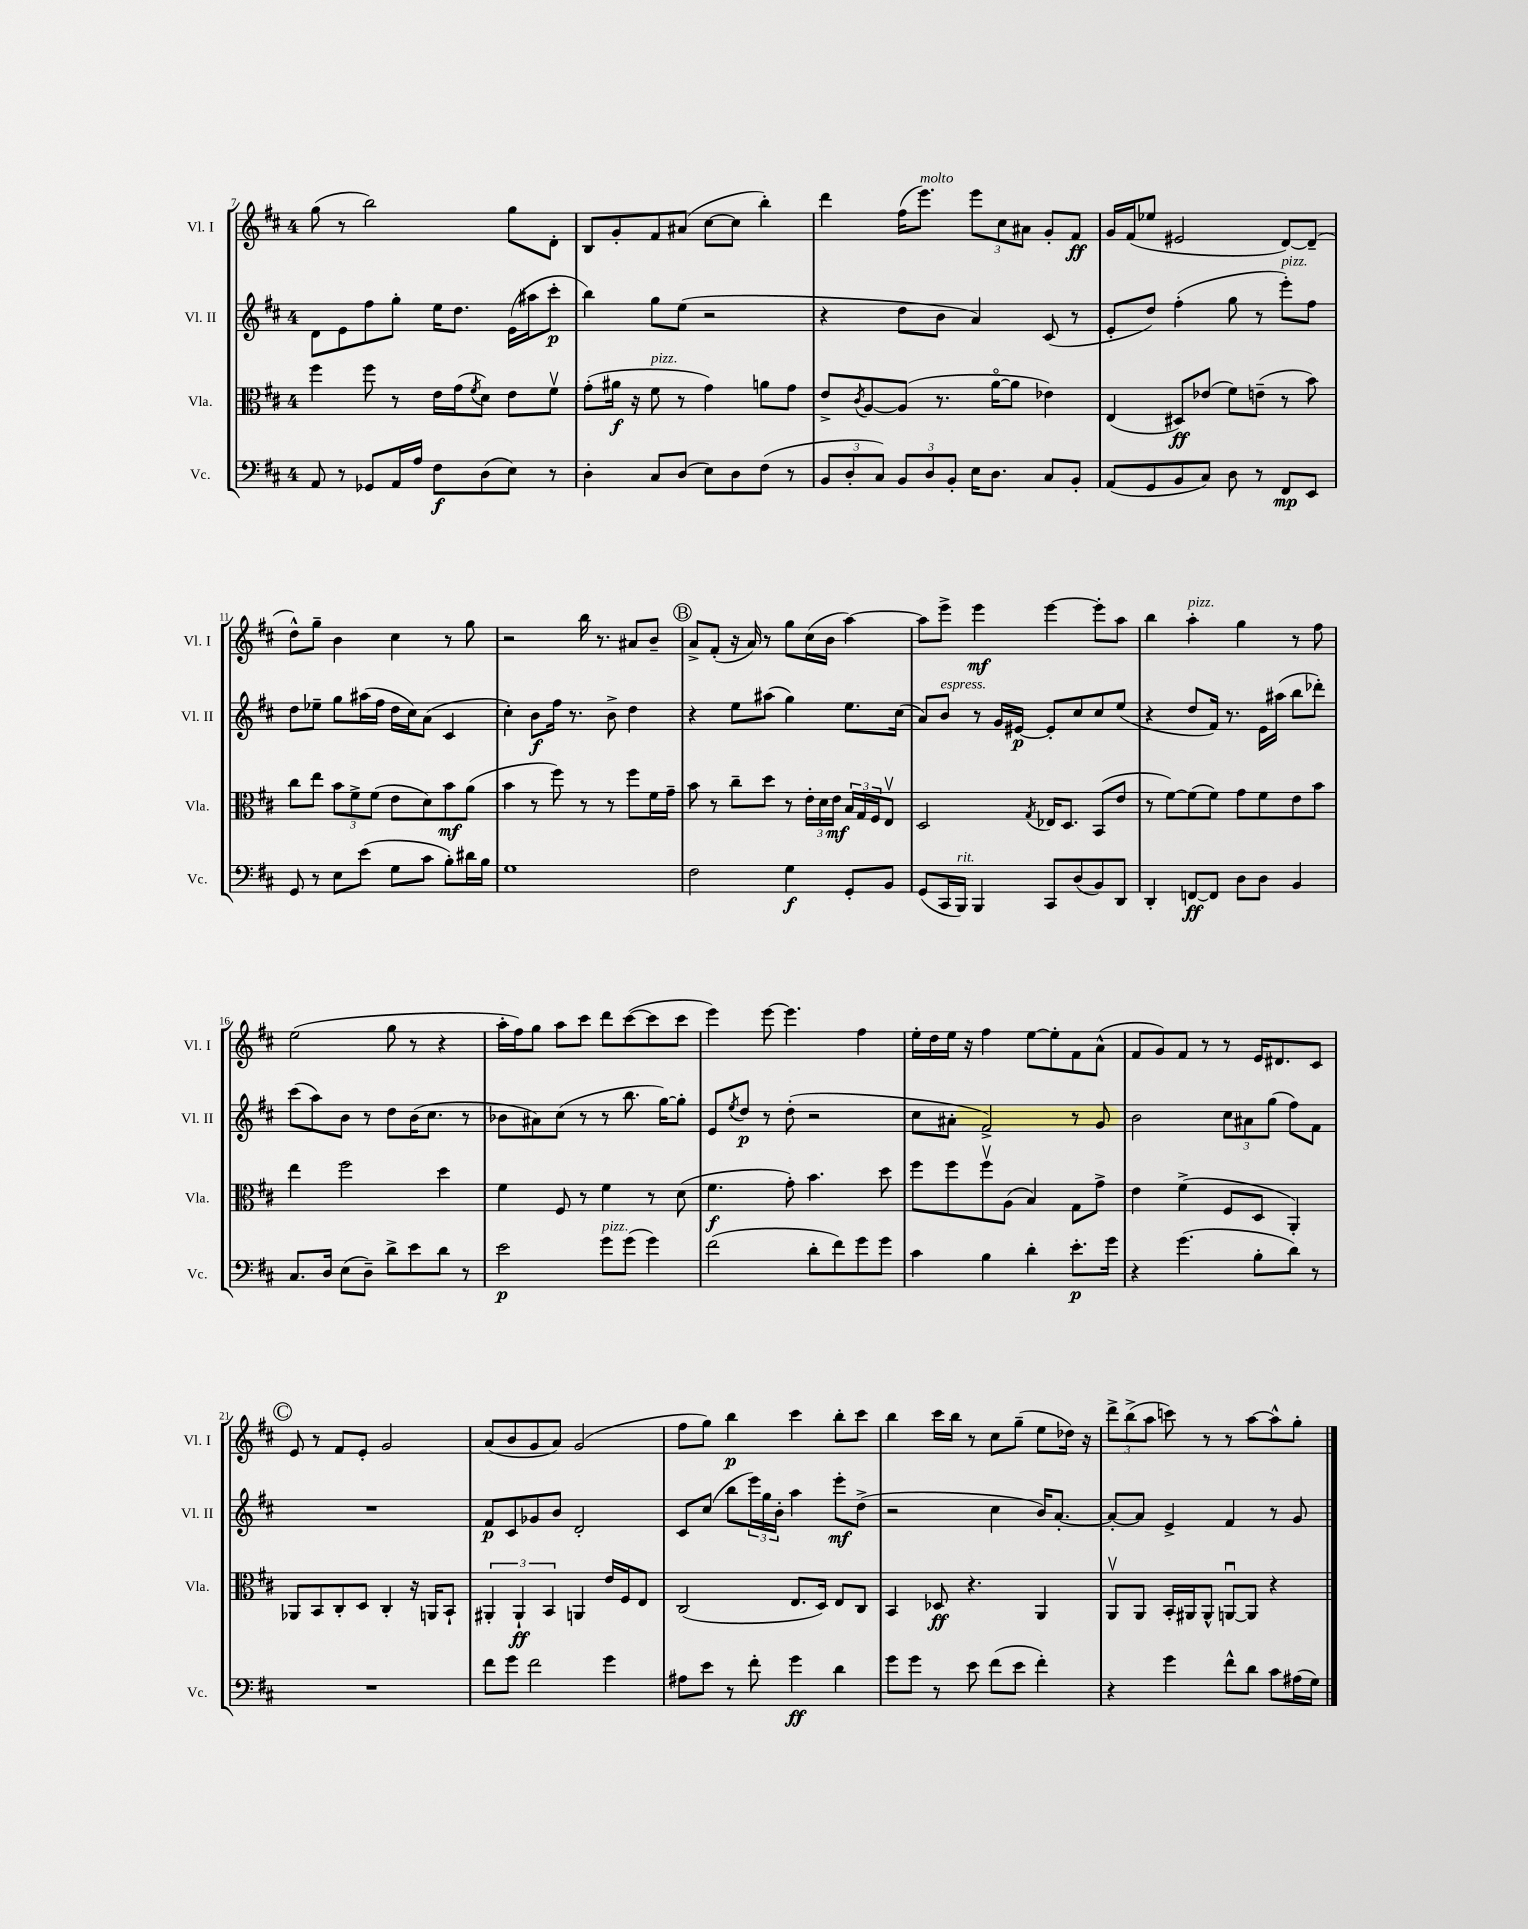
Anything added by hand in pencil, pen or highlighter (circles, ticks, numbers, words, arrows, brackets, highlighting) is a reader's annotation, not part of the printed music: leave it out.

**kern	**dynam	**kern	**dynam	**kern	**dynam	**kern	**dynam
*part4	*part4	*part3	*part3	*part2	*part2	*part1	*part1
*staff4	*staff4	*staff3	*staff3	*staff2	*staff2	*staff1	*staff1
*I"Vc.	*	*I"Vla.	*	*I"Vl. II	*	*I"Vl. I	*
*I'Vc.	*	*I'Vla.	*	*I'Vl. II	*	*I'Vl. I	*
*clefF4	*	*clefC3	*	*clefG2	*	*clefG2	*
*k[f#c#]	*	*k[f#c#]	*	*k[f#c#]	*	*k[f#c#]	*
*M4/4	*	*M4/4	*	*M4/4	*	*M4/4	*
=7	=7	=7	=7	=7	=7	=7	=7
8AA/	.	4ff#\	.	8d\L	.	(8gg\	.
8r	.	.	.	8e\	.	8r	.
8GG-X/L	.	8ff#\	.	8ff#\	.	2bb\)	.
16AA/L	.	8r	.	8gg'\J	.	.	.
16A/JJ	.	.	.	.	.	.	.
8F#\L	f	16e\LL	.	16ee\KL	.	.	.
.	.	(16g\J	.	8.dd\J	.	.	.
.	.	8qf#/	.	.	.	.	.
(8D\	.	8d\J)	.	.	.	.	.
8E\J)	.	8e\L	.	(16e\LL	.	8gg\L	.
.	.	.	.	16aa#X\J	.	.	.
8r	.	8f#v\J	.	8ccc#'\J	p	8d'\J	.
=8	=8	=8	=8	=8	=8	=8	=8
4D'\	.	(8g'\L	.	4bb\)	.	8B/L	.
.	.	16a#X\Jk	f	.	.	8g'/	.
.	.	16r	.	.	.	.	.
!	!	!LO:TX:a:i:t=pizz.	!	!	!	!	!
8C#/L	.	8f#\	.	8gg\L	.	8f#/	.
(8D/J	.	8r	.	(8ee\J	.	(8a#X/J	.
8E\L)	.	4g\)	.	2r	.	[8cc#\L	.
8D\	.	.	.	.	.	8cc#\J]	.
(8F#\J	.	8an\L	.	.	.	4bb'\)	.
8r	.	8g\J	.	.	.	.	.
=9	=9	=9	=9	=9	=9	=9	=9
12BB/L	.	8e^/L	.	4r	.	4ddd\	.
12D'/	.	.	.	.	.	.	.
.	.	8qc#/	.	.	.	.	.
.	.	[8A/	.	.	.	.	.
12C#/J)	.	.	.	.	.	.	.
12BB/L	.	(8A/J]	.	8dd\L	.	(16ff#\KL	.
!	!	!	!	!	!	!LO:TX:a:i:t=molto	!
.	.	.	.	.	.	8.eee\J)	.
12D/	.	.	.	.	.	.	.
.	.	8.r	.	8b\J	.	.	.
12BB'/J	.	.	.	.	.	.	.
16E\KL	.	.	.	4a/)	.	12eee\L	.
8.D\J	.	[16a\KL	.	.	.	.	.
.	.	.	.	.	.	12cc#\	.
.	.	8a\J]	.	.	.	.	.
.	.	.	.	.	.	12a#X\J	.
8C#/L	.	4e-X\)	.	(8c#/	.	8g'/L	.
8BB'/J	.	.	.	8r	.	8f#/J	ff
=10	=10	=10	=10	=10	=10	=10	=10
(8AA/L	.	(4E/	.	8e'/L	.	16g/LL	.
.	.	.	.	.	.	(16f#/J	.
8GG/	.	.	.	8dd/J)	.	8ee-X/J	.
8BB/	.	8D#X/L)	ff	(4ff#'\	.	2e#X/	.
8C#/J)	.	(8e-X/J	.	.	.	.	.
8D\	.	8f#\L)	.	8gg\	.	.	.
8r	.	(8en~\J	.	8r	.	.	.
!	!	!	!	!LO:TX:a:i:t=pizz.	!	!	!
8FF#/L	mp	8r	.	8eee'\L)	.	[8d/L)	.
8EE/J	.	8b\)	.	8ff#\J	.	(8d~/J]	.
!!LO:LB:g=z
=11	=11	=11	=11	=11	=11	=11	=11
8GG/	.	8cc#\L	.	8dd\L	.	8dd^^\L)	.
8r	.	8ee\J	.	8ee-X~\J	.	8gg~\J	.
8E\L	.	12b\L	.	8gg\L	.	4b\	.
.	.	12f#^\	.	.	.	.	.
(8e\J	.	.	.	(16aa#X\L	.	.	.
.	.	(12f#\J	.	.	.	.	.
.	.	.	.	16ff#\JJ	.	.	.
8G\L	.	8e\L	.	16dd\LL	.	4cc#\	.
.	.	.	.	16cc#\J)	.	.	.
8c#\J	.	8d\)	.	(8a\J	.	.	.
8B'\L)	.	8b\	mf	4c#/	.	8r	.
16d#X\L	.	(8a\J	.	.	.	8gg\	.
16B\JJ	.	.	.	.	.	.	.
=12	=12	=12	=12	=12	=12	=12	=12
1G	.	4b\	.	4cc#'\)	.	2r	.
.	.	8r	.	8b\L	f	.	.
.	.	8ff#\)	.	16ff#\Jk	.	.	.
.	.	.	.	8.r	.	.	.
.	.	8r	.	.	.	16bb\	.
.	.	.	.	.	.	8.r	.
.	.	8r	.	8b^\	.	.	.
.	.	8ff#\L	.	4dd\	.	8a#X/L	.
.	.	16f#\L	.	.	.	8b~/J	.
.	.	16g~\JJ	.	.	.	.	.
!!LO:REH:place=s1:t=B
=13	=13	=13	=13	=13	=13	=13	=13
2F#\	.	8b\	.	4r	.	8a^/L	.
.	.	8r	.	.	.	(8f#'/J	.
.	.	8cc#~\L	.	8ee\L	.	16r	.
.	.	.	.	.	.	16a/)	.
.	.	8dd\J	.	(8aa#X\J	.	8r	.
4G\	f	8r	.	4gg\)	.	8gg\L	.
.	.	24e'\LL	.	.	.	(16cc#\L	.
.	.	24d\	.	.	.	.	.
.	.	.	.	.	.	16b\JJ	.
.	.	24e\JJ	mf	.	.	.	.
8GG'/L	.	24B/LL	.	8.ee\L	.	[4aa\)	.
.	.	24G/	.	.	.	.	.
.	.	24F#/J	.	.	.	.	.
8BB/J	.	8Ev/J	.	.	.	.	.
.	.	.	.	(16cc#\Jk	.	.	.
=14	=14	=14	=14	=14	=14	=14	=14
(8GG/L	.	2D/	.	8a/L)	.	8aa\L]	.
!	!	!	!	!LO:TX:a:i:t=espress.	!	!	!
16CC#/L	.	.	.	8b/J	.	8eee^\J	.
!LO:TX:a:i:t=rit.	!	!	!	!	!	!	!
16BBB/JJ)	.	.	.	.	.	.	.
4BBB/	.	.	.	8r	.	4eee\	mf
.	.	.	.	16g/LL	.	.	.
.	.	.	.	[16e#X/JJ	p	.	.
.	.	8qG/	.	.	.	.	.
8CC#/L	.	16E-X/KL	.	8e#'/L]	.	[4eee\	.
.	.	8.D/J	.	.	.	.	.
(8D/	.	.	.	8cc#/	.	.	.
8BB/)	.	(8BB/L	.	8cc#/	.	8eee'\L]	.
8DD/J	.	8e/J	.	(8ee/J	.	8aa\J	.
=15	=15	=15	=15	=15	=15	=15	=15
4DD'/	.	8r	.	4r	.	4bb\	.
.	.	[8f#\L)	.	.	.	.	.
!	!	!	!	!	!	!LO:TX:a:i:t=pizz.	!
[8FFn/L	ff	(8f#\]	.	8dd/L	.	4aa'\	.
8FF/J]	.	8f#\J)	.	16f#/Jk)	.	.	.
.	.	.	.	8.r	.	.	.
8D\L	.	8g\L	.	.	.	4gg\	.
8D\J	.	8f#\	.	16e\LL	.	.	.
.	.	.	.	(16aa#X\JJ	.	.	.
4BB/	.	8e\	.	8bb\L	.	8r	.
.	.	8b\J	.	8ddd-X'\J)	.	8ff#\	.
!!LO:LB:g=z
=16	=16	=16	=16	=16	=16	=16	=16
8.C#/L	.	4ee\	.	(8ccc#\L	.	(2ee\	.
.	.	.	.	8aa\)	.	.	.
16D/Jk	.	.	.	.	.	.	.
(8E\L	.	2ff#\	.	8b\J	.	.	.
8D~\J)	.	.	.	8r	.	.	.
8d^\L	.	.	.	8dd\L	.	8gg\	.
8e\	.	.	.	(16b\K	.	8r	.
.	.	.	.	8.cc#\J	.	.	.
8d\J	.	4dd\	.	.	.	4r	.
8r	.	.	.	8r	.	.	.
=17	=17	=17	=17	=17	=17	=17	=17
2e\	p	4f#\	.	8b-X\L	.	16aa'\LL	.
.	.	.	.	.	.	16ff#\J)	.
.	.	.	.	8a#X\)	.	8gg\J	.
.	.	8F#/	.	(8cc#\J	.	8aa\L	.
.	.	8r	.	8r	.	8ccc#\J	.
!LO:TX:a:i:t=pizz.	!	!	!	!	!	!	!
8g\L	.	4f#\	.	8r	.	8ddd\L	.
(8g\J	.	.	.	8.bb\	.	([8ccc#\	.
4g\)	.	8r	.	.	.	8ccc#\]	.
.	.	.	.	[16gg\KL)	.	.	.
.	.	(8d\	.	8gg'\J]	.	8ccc#\J	.
=18	=18	=18	=18	=18	=18	=18	=18
(2f#\	.	4.f#\	f	8e/L	.	4eee\)	.
.	.	.	.	8qee/	.	.	.
.	.	.	.	8dd/J	p	.	.
.	.	.	.	8r	.	[8eee\	.
.	.	8g'\)	.	(8dd'\	.	4.eee\]	.
8d'\L	.	4.b\	.	2r	.	.	.
8f#\)	.	.	.	.	.	.	.
8g\	.	.	.	.	.	4ff#\	.
8g\J	.	8dd\	.	.	.	.	.
=19	=19	=19	=19	=19	=19	=19	=19
4c#\	.	8ff#\L	.	8cc#\L	.	16ee'\LL	.
.	.	.	.	.	.	16dd\	.
.	.	8ff#\	.	8a#X'\J	.	16ee\JJ	.
.	.	.	.	.	.	16r	.
4B\	.	8ff#v\	.	2f#^/)	.	4ff#\	.
.	.	(8A\J	.	.	.	.	.
4d'\	.	4B/)	.	.	.	[8ee\L	.
.	.	.	.	.	.	8ee'\]	.
8.e'\L	p	8G\L	.	8r	.	8f#\	.
.	.	8g^\J	.	8g/	.	(8a^^\J	.
16g\Jk	.	.	.	.	.	.	.
=20	=20	=20	=20	=20	=20	=20	=20
4r	.	4e\	.	2b\	.	8f#/L	.
.	.	.	.	.	.	8g/)	.
(4.g\	.	(4f#^\	.	.	.	8f#/J	.
.	.	.	.	.	.	8r	.
.	.	8F#/L	.	12cc#\L	.	8r	.
.	.	.	.	12a#X\	.	.	.
8B'\L	.	8D/J	.	.	.	16e/KL	.
.	.	.	.	(12gg\J	.	.	.
.	.	.	.	.	.	8.d#X/	.
8d\J)	.	4AA'/)	.	8ff#\L)	.	.	.
8r	.	.	.	8f#\J	.	8c#/J	.
!!LO:LB:g=z
!!LO:REH:place=s1:t=C
=21	=21	=21	=21	=21	=21	=21	=21
1r	.	8AA-X/L	.	1r	.	8e/	.
.	.	8BB/	.	.	.	8r	.
.	.	8C#'/	.	.	.	8f#/L	.
.	.	8D/J	.	.	.	8e'/J	.
.	.	4C#'/	.	.	.	2g/	.
.	.	16r	.	.	.	.	.
.	.	16AAn/KL	.	.	.	.	.
.	.	8BB`/J	.	.	.	.	.
=22	=22	=22	=22	=22	=22	=22	=22
8f#\L	.	6AA#X'/	.	8f#/L	p	(8a/L	.
8g\J	.	.	.	8c#/	.	8b/	.
.	.	6AA#`/	ff	.	.	.	.
2f#\	.	.	.	8g-X/	.	8g/	.
.	.	6BB/	.	.	.	.	.
.	.	.	.	8b/J	.	8a/J)	.
.	.	4AAn/	.	2d'/	.	(2g/	.
4g\	.	16e/LL	.	.	.	.	.
.	.	16F#/J	.	.	.	.	.
.	.	8E/J	.	.	.	.	.
=23	=23	=23	=23	=23	=23	=23	=23
8A#X\L	.	(2C#/	.	8c#/L	.	8ff#\L	.
8e\J	.	.	.	(8cc#/J	.	8gg\J)	.
8r	.	.	.	8bb\L	.	4bb\	p
8f#'\	.	.	.	24eee\L)	.	.	.
.	.	.	.	24gg\	.	.	.
.	.	.	.	24b'\JJ	.	.	.
4g\	ff	8.E/L	.	4aa\	.	4ccc#\	.
.	.	16D/Jk)	.	.	.	.	.
4d\	.	8E/L	.	8eee'\L	mf	8bb'\L	.
.	.	8C#/J	.	(8dd^\J	.	8ccc#\J	.
=24	=24	=24	=24	=24	=24	=24	=24
8g\L	.	4BB/	.	2r	.	4bb\	.
8g\J	.	.	.	.	.	.	.
8r	.	8D-X/	ff	.	.	16ccc#\LL	.
.	.	.	.	.	.	16bb\JJ	.
8e\	.	4.r	.	.	.	8r	.
(8f#\L	.	.	.	4cc#\	.	8cc#\L	.
8e\J	.	.	.	.	.	(8gg~\J	.
4f#'\)	.	4AA/	.	16b/KL)	.	8ee\L	.
.	.	.	.	[8.a'/J	.	.	.
.	.	.	.	.	.	16dd-X\Jk)	.
.	.	.	.	.	.	16r	.
=25	=25	=25	=25	=25	=25	=25	=25
4r	.	8AAv/L	.	8a'/L_	.	12ddd^\L	.
.	.	.	.	.	.	(12bb^\	.
.	.	8AA/J	.	8a/J]	.	.	.
.	.	.	.	.	.	12aa\J	.
4g\	.	16BB'/LL	.	4e^/	.	8cccn\)	.
.	.	16AA#X/J	.	.	.	.	.
.	.	8AA#^^/J	.	.	.	8r	.
8f#^^\L	.	[8AAnu/L	.	4f#/	.	8r	.
8d\J	.	8AA/J]	.	.	.	[8aa\L	.
8c#\L	.	4r	.	8r	.	8aa^^\]	.
(16A#X\L	.	.	.	8g/	.	8gg'\J	.
16G\JJ)	.	.	.	.	.	.	.
==	==	==	==	==	==	==	==
*-	*-	*-	*-	*-	*-	*-	*-
